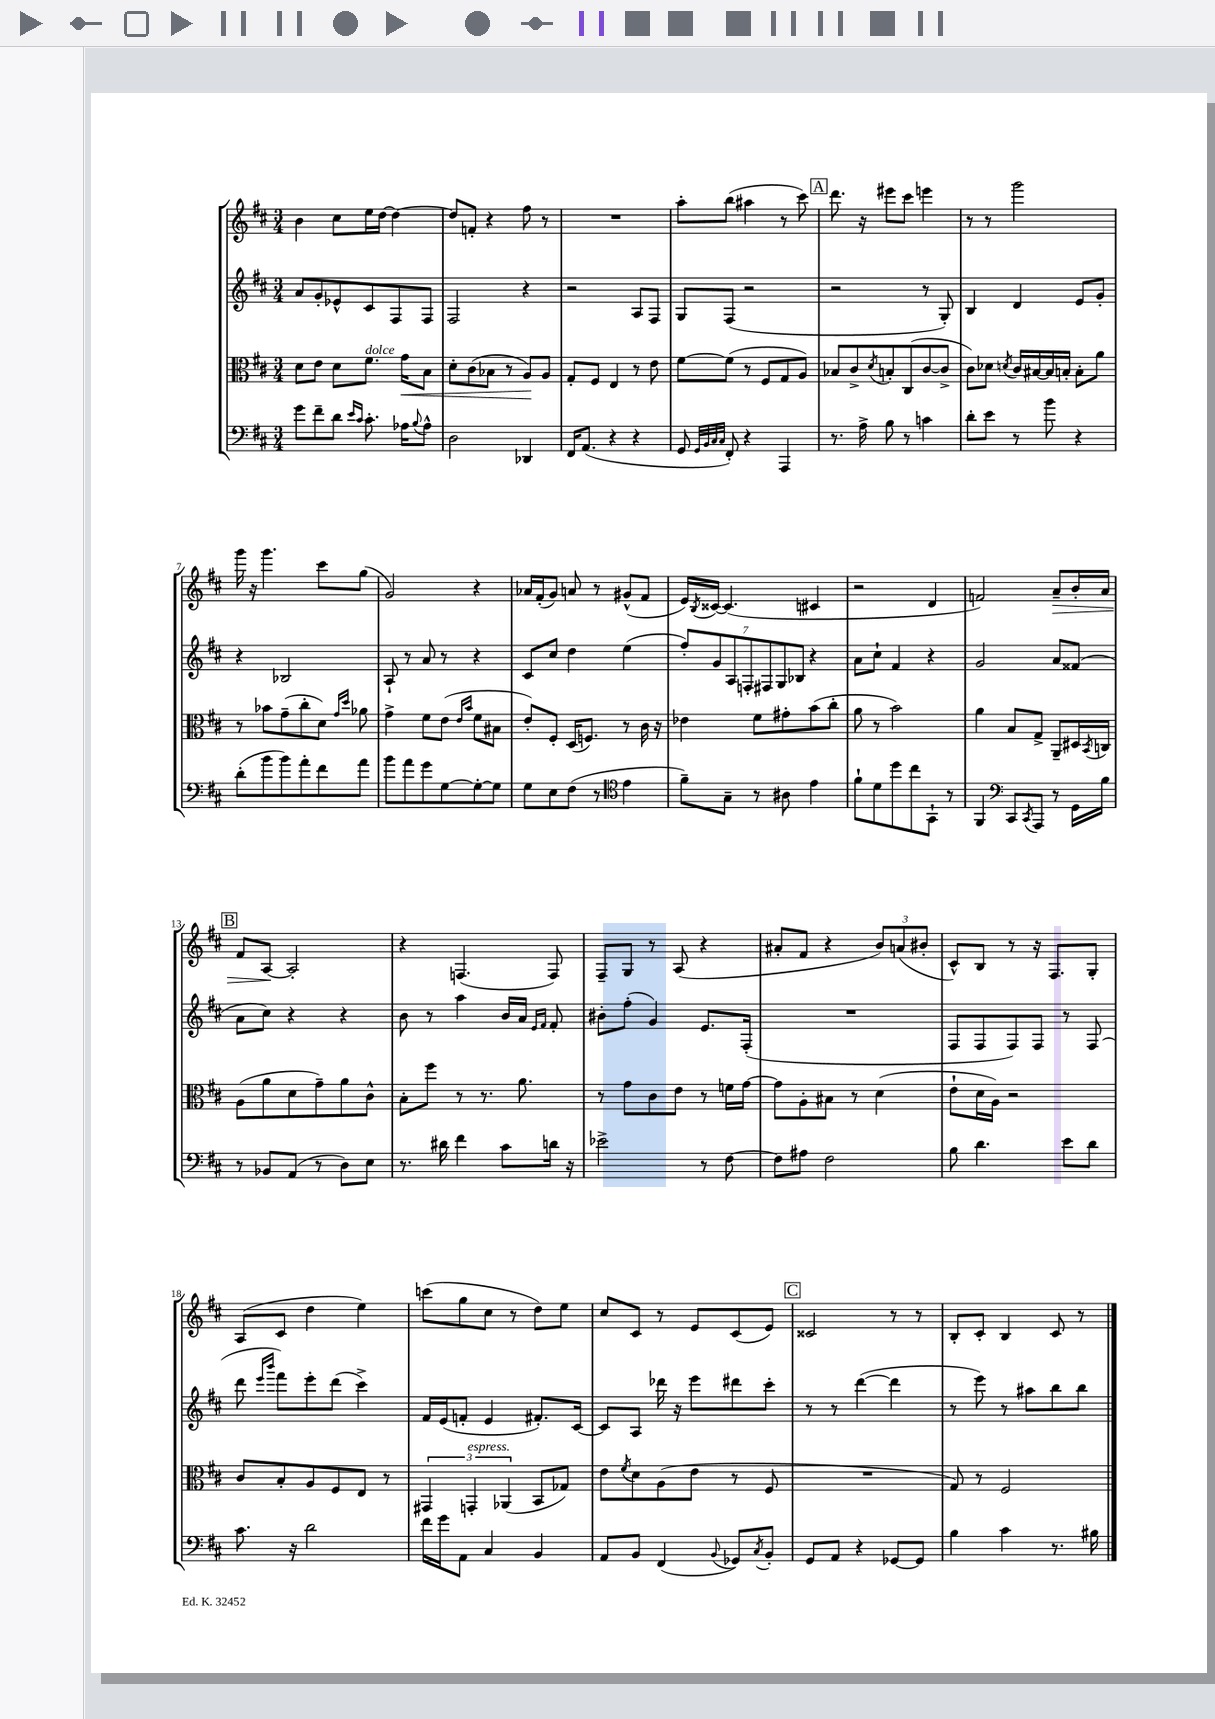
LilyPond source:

<<
\new StaffGroup <<
\new Staff = "s0" {
    \clef treble \key d \major \numericTimeSignature \time 3/4
    b'4 cis''8 e''16 d''16~ d''4~ |
    d''8 f'8-. r4 fis''8 r8 |
    R2. |
    a''8-. b''8( ais''4 r8 cis'''8) |
    \mark \markup { \box "A" } d'''8. r16 eis'''8 cis'''8 e'''4 |
    r8 r8 g'''2 |
    g'''16 r16 g'''4. cis'''8 g''8( |
    g'2) r4 |
    aes'16 fis'16-.( g'8) a'8 r8 gis'8-^( fis'8 |
    e'16) \acciaccatura { b8 } cisis'16~ cisis'4.( cis'4 |
    r2 d'4 |
    f'2) a'8--\> b'16-. a'16 |
    \mark \markup { \box "B" } fis'8 a8~\! a2-. |
    r4 f4.( f8) |
    fis8-- g8 r8 a8( r4 |
    ais'8-. fis'8 r4 \tuplet 3/2 { b'8) a'8( bis'8-. } |
    cis'8-^) b8 r8 r16 fis8. g8-. |
    a8( cis'8 d''4 e''4) |
    c'''8( g''8 cis''8 r8 d''8) e''8 |
    cis''8 cis'8 r8 e'8 cis'8( e'8) |
    \mark \markup { \box "C" } cisis'2 r8 r8 |
    b8-. cis'8-. b4 cis'8 r8 \bar "|." |
}
\new Staff = "s1" {
    \clef treble \key d \major \numericTimeSignature \time 3/4
    a'8 g'8-. ees'8-^ cis'8 fis8 fis8 |
    fis2 r4 |
    r2 a8 fis8 |
    g8 fis8( r2 |
    \mark \markup { \box "A" } r2 r8 g8-.) |
    b4 d'4 e'8 g'8-. |
    r4 bes2 |
    a8-! r8 a'8 r8 r4 |
    cis'8 cis''8 d''4 e''4( |
    \tuplet 7/4 { fis''8-.) g'8 a8 f8-. fis8 g8 bes8 } r4 |
    a'8 cis''8-! fis'4 r4 |
    g'2 a'8 fisis'8( |
    \mark \markup { \box "B" } a'8 cis''8) r4 r4 |
    b'8 r8 a''4 b'16 a'16 \grace { e'16 fis'16 } fis'8-. |
    bis'8-. fis''8-.( g'4) e'8. fis16-.( |
    R2. |
    fis8 fis8 fis8) fis8 r8 fis8( |
    d'''8 \grace { e'''16 b'''16 } fis'''8) e'''8-. d'''8( cis'''4->) |
    fis'16 e'16( f'8-. e'4 fis'8.-.) cis'16~ |
    cis'8 a8 des'''16 r16 e'''8 dis'''8 cis'''8-. |
    \mark \markup { \box "C" } r8 r8 d'''4~( d'''4 |
    r8 e'''8) r8 ais''8 b''8 b''8 \bar "|." |
}
\new Staff = "s2" {
    \clef alto \key d \major \numericTimeSignature \time 3/4
    d'8 e'8 d'8 fis'8.^\markup { \italic "dolce" } g'16\< b8 |
    d'8-. cis'8( bes8 r8 a8\!) a8 |
    g8-. fis8 e4 r8 e'8 |
    fis'8~ fis'8( r8 fis8 g8 a8) |
    \mark \markup { \box "A" } bes8 cis'8-> \acciaccatura { d'8 } b8-. cis8( cis'8~ cis'8-> |
    cis'8) des'8 \acciaccatura { d'8 } cis'16 bis16~ bis16 b16-. b8-. a'8 |
    r8 bes'8 g'8--( cis''8-. d'8) \grace { g'16 d''16 } aes'8 |
    g'4-> fis'8 e'8( \grace { e'16 b'16 } fis'8 bis8 |
    e'8-.) fis8-. d16( f8.) r8 cis'16 r16 |
    ees'4 fis'8 gis'8-. b'8( cis''8-. |
    a'8 r8 b'2) |
    a'4 b8 g8-> a,8-- dis16 \acciaccatura { b,8 } c16 |
    \mark \markup { \box "B" } a8( a'8 d'8 g'8--) a'8 cis'8-^ |
    b8-. fis''8 r8 r8. a'8. |
    r8 g'8 cis'8 e'8 r8 f'16 g'16~ |
    g'8 a8-. bis8 r8 d'4( |
    e'8-! d'16 a16) r2 |
    cis'8 b8-. a8 fis8 e8 r8 |
    \tuplet 3/2 { gis,4 g,4-.^\markup { \italic "espress." } aes,4( } b,8 ges8) |
    e'8 \acciaccatura { fis'8 } d'8 a8( e'8 r8 fis8 |
    \mark \markup { \box "C" } R2. |
    g8) r8 fis2 \bar "|." |
}
\new Staff = "s3" {
    \clef bass \key d \major \numericTimeSignature \time 3/4
    g'8 fis'8-- d'8 \grace { e'16 cis'16 } cis'8.-. aes16 \appoggiatura { b8 } aes8-^ |
    d2 des,4 |
    fis,16 a,8.( r4 r4 |
    g,8 \grace { g,32 b,32 cis32 cis32 } fis,8-.) r4 a,,4 |
    \mark \markup { \box "A" } r8. a16-> b8 r8 c'4 |
    d'8-. e'8 r8 b'8 r4 |
    d'8-.( b'8 b'8) a'8-. fis'8 a'8 |
    b'8 a'8 g'8 g8~ g8~-. g8 |
    g8 e8 fis8( r8 \clef tenor e'4 |
    fis'8--) g8-- r8 ais8 e'4 |
    fis'8-! d'8 d''8 cis''8 g,8-! r8 |
    fis,4 \clef bass cis,8 \acciaccatura { cis,8 } a,,8 r8 g,16 b16 |
    \mark \markup { \box "B" } r8 bes,8 a,8( r8 d8) e8 |
    r8. dis'16 fis'4 cis'8 d'16 r16 |
    ees'2-> r8 fis8~ |
    fis8 ais8 fis2 |
    b8 d'4. e'8 d'8 |
    cis'8. r16 d'2 |
    fis'16 g'16 a,8 cis4 b,4 |
    a,8 b,8 fis,4( \appoggiatura { b,8 } ges,8) \acciaccatura { cis8 } b,8-. |
    \mark \markup { \box "C" } g,8 a,8 r4 ges,8~ ges,8 |
    b4 cis'4 r8. bis16 \bar "|." |
}
>>
>>
